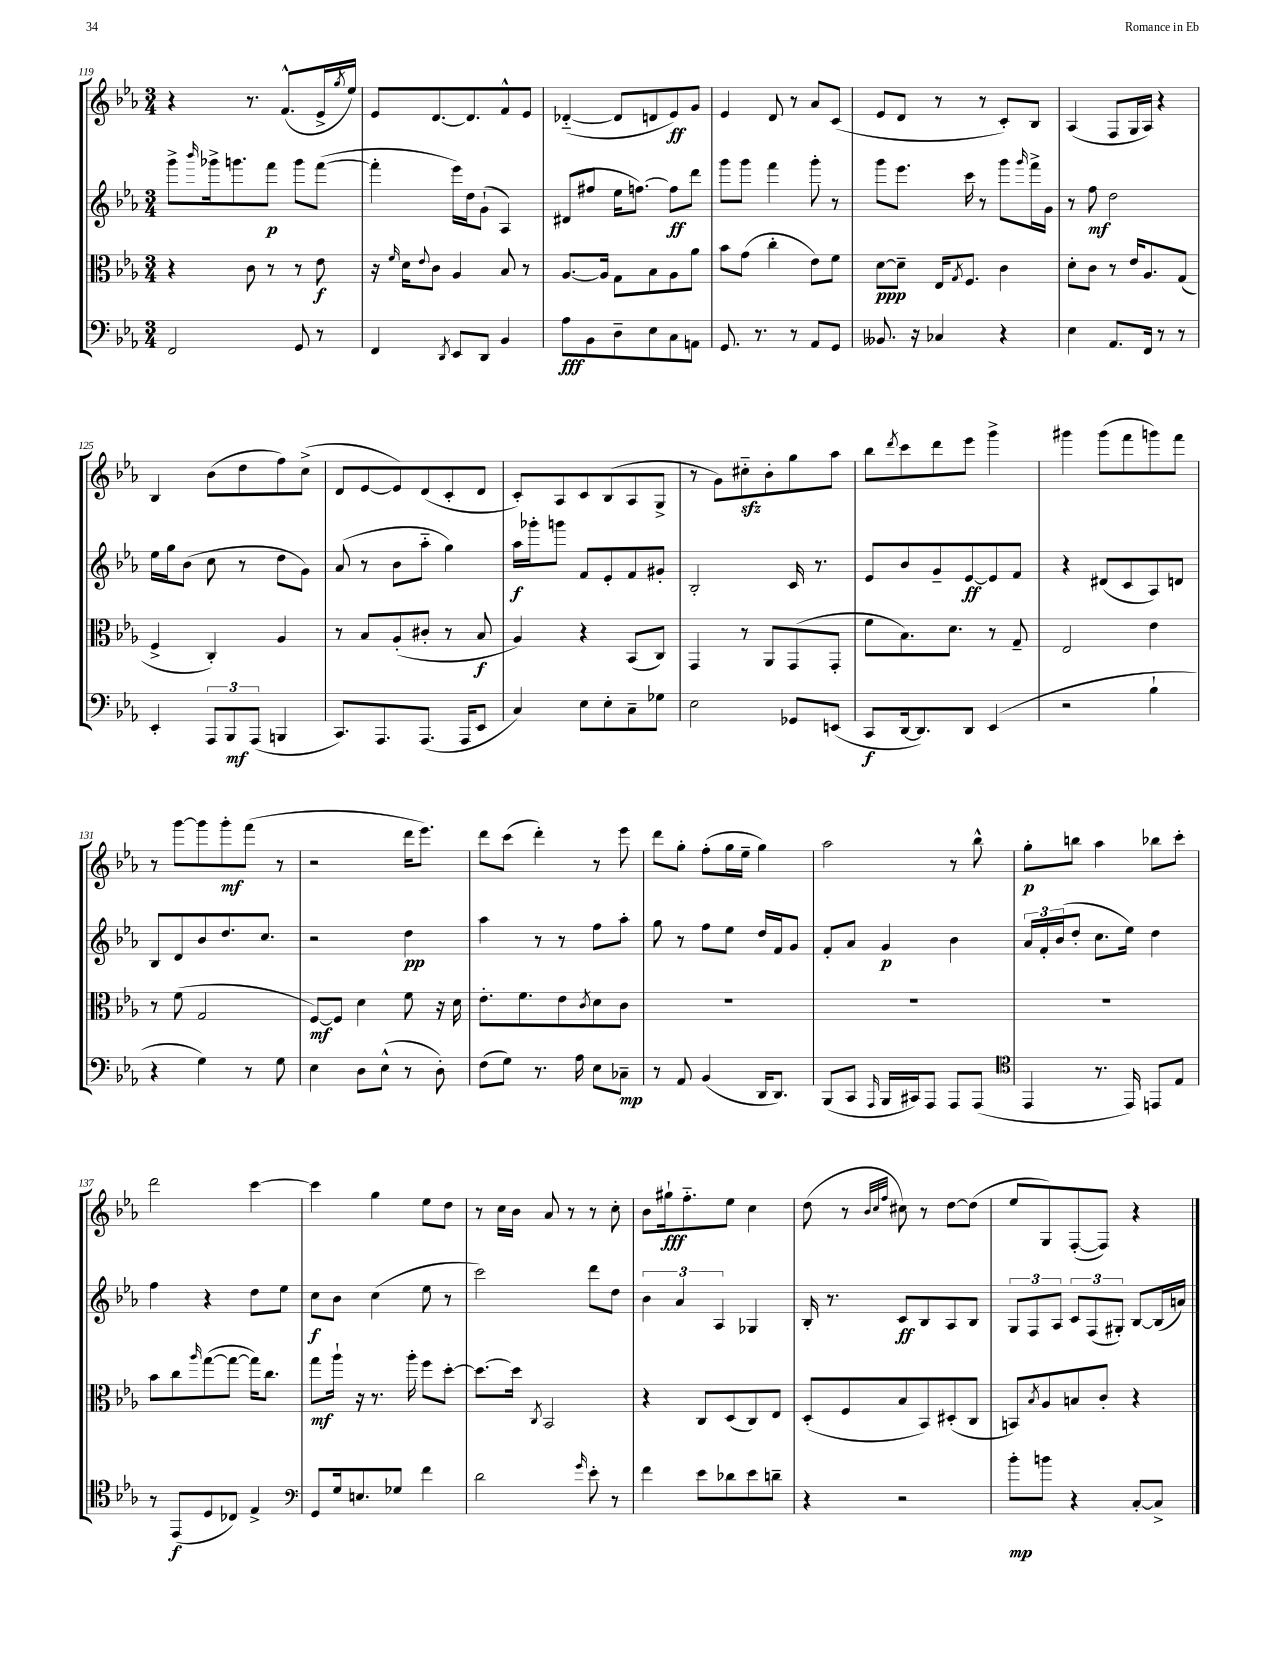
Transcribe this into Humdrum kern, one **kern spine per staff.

**kern	**dynam	**kern	**dynam	**kern	**dynam	**kern	**dynam
*part4	*part4	*part3	*part3	*part2	*part2	*part1	*part1
*staff4	*staff4	*staff3	*staff3	*staff2	*staff2	*staff1	*staff1
*clefF4	*	*clefC3	*	*clefG2	*	*clefG2	*
*k[b-e-a-]	*	*k[b-e-a-]	*	*k[b-e-a-]	*	*k[b-e-a-]	*
*M3/4	*	*M3/4	*	*M3/4	*	*M3/4	*
=119	=119	=119	=119	=119	=119	=119	=119
2FF/	.	4r	.	8ggg^\L	.	4r	.
.	.	.	.	16qqbbb-/	.	.	.
.	.	.	.	16ggg-X^\k	.	.	.
.	.	.	.	8.gggn\	.	.	.
.	.	8c\	.	.	.	8.r	.
.	.	8r	.	8fff\J	p	.	.
.	.	.	.	.	.	(8.f^^/L	.
8GG/	.	8r	.	8ggg\L	.	.	.
8r	.	8e-\	f	([8fff\J	.	16e-^/L	.
.	.	.	.	.	.	8qgg/	.
.	.	.	.	.	.	16ee-/JJ)	.
=120	=120	=120	=120	=120	=120	=120	=120
4FF/	.	16r	.	4fff'\]	.	8e-/L	.
.	.	16qqf/	.	.	.	.	.
.	.	16d\KL	.	.	.	.	.
.	.	8qqe-/	.	.	.	.	.
.	.	8c\J	.	.	.	[8.d/	.
8qDD/	.	.	.	.	.	.	.
8EE-/L	.	4A-/	.	16eee-\LL)	.	.	.
.	.	.	.	16dd\J	.	8.d/]	.
8DD/J	.	.	.	(8g`\J	.	.	.
4BB-/	.	8B-/	.	4A-/)	.	8f^^/	.
.	.	8r	.	.	.	8e-/J	.
=121	=121	=121	=121	=121	=121	=121	=121
8A-\L	fff	[8.A-/L	.	(8d#X/L	.	([4d-X/	.
8BB-\	.	.	.	8ff#X/J	.	.	.
.	.	16A-/Jk]	.	.	.	.	.
8D~\	.	8G\L	.	16ee-\KL	.	8d-/L]	.
.	.	.	.	[8.ffn\J)	.	.	.
8E-\	.	8B-\	.	.	.	8dn/	.
8C\	.	8A-\	.	8ff\L]	ff	8e-/)	ff
8AAn\J	.	8a-\J	.	8ddd\J	.	8g/J	.
=122	=122	=122	=122	=122	=122	=122	=122
8.GG/	.	8b-\L	.	8ggg\L	.	4e-/	.
.	.	(8g\J	.	8ggg\J	.	.	.
8.r	.	.	.	.	.	.	.
.	.	4cc'\	.	4fff\	.	8d/	.
8r	.	.	.	.	.	8r	.
8AA-/L	.	8e-\L)	.	8ggg'\	.	8a-/L	.
8GG/J	.	8f\J	.	8r	.	(8c/J	.
=123	=123	=123	=123	=123	=123	=123	=123
8.BB--X/	.	[8d\L	ppp	8ggg\L	.	8e-/L	.
.	.	8d~\J]	.	8.eee-\J	.	8d/J	.
16r	.	.	.	.	.	.	.
4C-X/	.	16E-/KL	.	.	.	8r	.
.	.	8qG/	.	.	.	.	.
.	.	8.F/J	.	16ccc\	.	.	.
.	.	.	.	8r	.	8r	.
4r	.	4c\	.	8ggg\L	.	8c'/L)	.
.	.	.	.	16qqggg/	.	.	.
.	.	.	.	16fff^\L	.	8B-/J	.
.	.	.	.	16g\JJ	.	.	.
=124	=124	=124	=124	=124	=124	=124	=124
4E-\	.	8d'\L	.	8r	.	(4A-/	.
.	.	8c\J	.	8ff\	mf	.	.
8.AA-/L	.	8r	.	2dd\	.	8F/L	.
.	.	16e-/KL	.	.	.	16G/L	.
16FF/Jk	.	8.A-/	.	.	.	16A-/JJ)	.
8r	.	.	.	.	.	4r	.
8r	.	(8G/J	.	.	.	.	.
!!LO:LB:g=z
=125	=125	=125	=125	=125	=125	=125	=125
4EE-'/	.	4F^/	.	16ee-\LL	.	4B-/	.
.	.	.	.	16gg\J	.	.	.
.	.	.	.	(8b-\J	.	.	.
12AAA-/L	.	4C'/)	.	8cc\	.	(8b-\L	.
12BBB-/	mf	.	.	.	.	.	.
.	.	.	.	8r	.	8dd\	.
(12AAA-/J	.	.	.	.	.	.	.
4BBBn/	.	4A-/	.	8dd\L	.	8ff\)	.
.	.	.	.	8g\J)	.	(8cc^\J	.
=126	=126	=126	=126	=126	=126	=126	=126
8.CC/L)	.	8r	.	(8a-/	.	8d/L	.
.	.	8B-/L	.	8r	.	[8e-/	.
8.AAA-/	.	.	.	.	.	.	.
.	.	(8A-'/	.	8b-\L	.	8e-/])	.
(8.AAA-/J	.	8c#X'/J	.	8aa-\J	.	(8d/	.
.	.	8r	.	4gg\)	.	8c'/	.
16AAA-/KL	.	.	.	.	.	.	.
8EE-/J	.	8B-/	f	.	.	8d/J	.
=127	=127	=127	=127	=127	=127	=127	=127
4C/)	.	4A-/)	.	16aa-\LL	f	8c'/L)	.
.	.	.	.	16ggg-X'\J	.	.	.
.	.	.	.	8gggn\J	.	8A-/	.
8E-\L	.	4r	.	8f/L	.	8c/	.
8E-'\	.	.	.	8e-'/	.	(8B-/	.
8C~\	.	(8BB-/L	.	8f/	.	8A-/	.
8G-X\J	.	8C/J)	.	8g#X'/J	.	8G^/J	.
=128	=128	=128	=128	=128	=128	=128	=128
2E-\	.	4GG/	.	2B-'/	.	8r	.
.	.	.	.	.	.	8g\L)	.
.	.	8r	.	.	.	8cc#Xzz\	.
.	.	8AA-/L	.	.	.	8b-'\	.
8GG-X/L	.	(8GG/	.	16c/	.	8gg\	.
.	.	.	.	8.r	.	.	.
(8EEn/J	.	8GG'/J	.	.	.	8aa-\J	.
=129	=129	=129	=129	=129	=129	=129	=129
8CC/L	f	8f\L	.	8e-/L	.	8bb-\L	.
.	.	.	.	.	.	8qddd/	.
[16DD/k	.	8.B-\)	.	8b-/	.	8ccc\	.
8.DD/])	.	.	.	.	.	.	.
.	.	.	.	8g~/	.	8ddd\	.
.	.	8.d\J	.	.	.	.	.
8DD/J	.	.	.	[8e-/	ff	8eee-\J	.
(4EE-/	.	8r	.	8e-/]	.	4ggg^\	.
.	.	8G~/	.	8f/J	.	.	.
=130	=130	=130	=130	=130	=130	=130	=130
2r	.	2E-/	.	4r	.	4ggg#X\	.
.	.	.	.	(8d#X/L	.	(8ggg#\L	.
.	.	.	.	8c/	.	8fff\	.
4B-`\	.	4e-\	.	8A-/)	.	8gggn\)	.
.	.	.	.	8dn/J	.	8fff\J	.
!!LO:LB:g=z
=131	=131	=131	=131	=131	=131	=131	=131
4r	.	8r	.	8B-/L	.	8r	.
.	.	(8f\	.	8d/	.	[8ggg\L	.
4G\)	.	2G/	.	8b-/	.	8ggg\]	.
.	.	.	.	8.dd/	.	8ggg'\	mf
8r	.	.	.	.	.	(8fff\J	.
.	.	.	.	8.cc/J	.	.	.
8G\	.	.	.	.	.	8r	.
=132	=132	=132	=132	=132	=132	=132	=132
4E-\	.	[8F/L)	mf	2r	.	2r	.
.	.	8F/J]	.	.	.	.	.
8D\L	.	4d\	.	.	.	.	.
(8E-^^\J	.	.	.	.	.	.	.
8r	.	8f\	.	4dd\	pp	16ddd\KL	.
.	.	.	.	.	.	8.eee-\J)	.
8D'\)	.	16r	.	.	.	.	.
.	.	16d\	.	.	.	.	.
=133	=133	=133	=133	=133	=133	=133	=133
(8F\L	.	8.e-'\L	.	4aa-\	.	8ddd\L	.
8G\J)	.	.	.	.	.	(8ccc\J	.
.	.	8.f\	.	.	.	.	.
8.r	.	.	.	8r	.	4ddd'\)	.
.	.	8e-\	.	8r	.	.	.
16A-\	.	.	.	.	.	.	.
.	.	8qc/	.	.	.	.	.
8E-\L	.	8d\	.	8ff\L	.	8r	.
8C-X~\J	mp	8c\J	.	8aa-'\J	.	8eee-\	.
=134	=134	=134	=134	=134	=134	=134	=134
8r	.	2.r	.	8gg\	.	8ddd\L	.
8AA-/	.	.	.	8r	.	8gg'\J	.
(4BB-/	.	.	.	8ff\L	.	(8ff'\L	.
.	.	.	.	8ee-\J	.	16gg\L	.
.	.	.	.	.	.	16ee-~\JJ	.
16DD/KL	.	.	.	16dd/LL	.	4gg\)	.
8.DD/J)	.	.	.	16f/J	.	.	.
.	.	.	.	8g/J	.	.	.
=135	=135	=135	=135	=135	=135	=135	=135
(8BBB-/L	.	2.r	.	8f'/L	.	2aa-\	.
8CC/J	.	.	.	8a-/J	.	.	.
16qqAAA-/	.	.	.	.	.	.	.
16BBB-/LL	.	.	.	4g/	p	.	.
16CC#X/J)	.	.	.	.	.	.	.
8AAA-/J	.	.	.	.	.	.	.
8AAA-/L	.	.	.	4b-\	.	8r	.
(8AAA-/J	.	.	.	.	.	8bb-^^\	.
=136	=136	=136	=136	=136	=136	=136	=136
*clefC4	*	*	*	*	*	*	*
4EE-/	.	2.r	.	24a-/LL	.	8gg'\L	p
.	.	.	.	24f'/	.	.	.
.	.	.	.	(24b-/J	.	.	.
.	.	.	.	8dd'/J	.	8bbn\J	.
8.r	.	.	.	8.cc\L	.	4aa-\	.
16EE-/)	.	.	.	16ee-\Jk)	.	.	.
8EEn/L	.	.	.	4dd\	.	8bb-X\L	.
8E-/J	.	.	.	.	.	8ccc'\J	.
!!LO:LB:g=z
=137	=137	=137	=137	=137	=137	=137	=137
8r	.	8b-\L	.	4ff\	.	2ddd\	.
(8EE-/L	f	8cc\	.	.	.	.	.
.	.	16qqaa-/	.	.	.	.	.
8D/	.	([8gg\	.	4r	.	.	.
8C-X/J)	.	8gg\J_	.	.	.	.	.
4E-^/	.	16gg\KL])	.	8dd\L	.	[4ccc\	.
.	.	8.cc\J	.	.	.	.	.
.	.	.	.	8ee-\J	.	.	.
=138	=138	=138	=138	=138	=138	=138	=138
*clefF4	*	*	*	*	*	*	*
8GG/L	.	8gg\L	mf	8cc\L	f	4ccc\]	.
16G/k	.	16aa-`\Jk	.	8b-\J	.	.	.
8.En/	.	16r	.	.	.	.	.
.	.	8.r	.	(4cc\	.	4gg\	.
8G-X/J	.	.	.	.	.	.	.
.	.	16aa-'\	.	.	.	.	.
4f\	.	8ff\L	.	8ee-\	.	8ee-\L	.
.	.	[8dd'\J	.	8r	.	8dd\J	.
=139	=139	=139	=139	=139	=139	=139	=139
2d\	.	8.dd\L_	.	2ccc\)	.	8r	.
.	.	.	.	.	.	16cc\LL	.
.	.	16dd\Jk]	.	.	.	16b-\JJ	.
.	.	8qC/	.	.	.	.	.
.	.	2BB-/	.	.	.	8a-/	.
.	.	.	.	.	.	8r	.
16qqg/	.	.	.	.	.	.	.
8e-'\	.	.	.	8ddd\L	.	8r	.
8r	.	.	.	8dd\J	.	8cc'\	.
=140	=140	=140	=140	=140	=140	=140	=140
4f\	.	4r	.	6b-\	.	8b-\L	.
.	.	.	.	.	.	16gg#X`\k	fff
.	.	.	.	6a-/	.	.	.
.	.	.	.	.	.	8.ff\	.
8e-\L	.	8C/L	.	.	.	.	.
.	.	.	.	6A-/	.	.	.
8d-X\	.	(8D/	.	.	.	8ee-\J	.
8e-\	.	8C/)	.	4G-X/	.	4cc\	.
8dn~\J	.	8E-/J	.	.	.	.	.
=141	=141	=141	=141	=141	=141	=141	=141
4r	.	(8D'/L	.	16B-'/	.	(8dd\	.
.	.	.	.	8.r	.	.	.
.	.	8F/	.	.	.	8r	.
.	.	.	.	.	.	32qqb-/LLL	.
.	.	.	.	.	.	32qqcc/	.
.	.	.	.	.	.	32qqff/JJJ	.
2r	.	8B-/	.	8c/L	ff	8cc#X\)	.
.	.	8BB-/)	.	8B-/	.	8r	.
.	.	(8D#X'/	.	8A-/	.	[8dd\L	.
.	.	8C/J	.	8B-/J	.	(8dd\J]	.
=142	=142	=142	=142	=142	=142	=142	=142
8b-'\L	mp	8BBn/L)	.	12G/L	.	8ee-/L	.
.	.	.	.	12F/	.	.	.
.	.	8qB-/	.	.	.	.	.
8bn\J	.	8A-/	.	.	.	8G/)	.
.	.	.	.	12A-/J	.	.	.
4r	.	8Bn/	.	12c/L	.	([8F'/	.
.	.	.	.	(12F/	.	.	.
.	.	8c'/J	.	.	.	8F/J])	.
.	.	.	.	12G#X'/J)	.	.	.
[8C'/L	.	4r	.	[8B-/L	.	4r	.
8C^/J]	.	.	.	(16B-/L]	.	.	.
.	.	.	.	16an/JJ)	.	.	.
==	==	==	==	==	==	==	==
*-	*-	*-	*-	*-	*-	*-	*-
